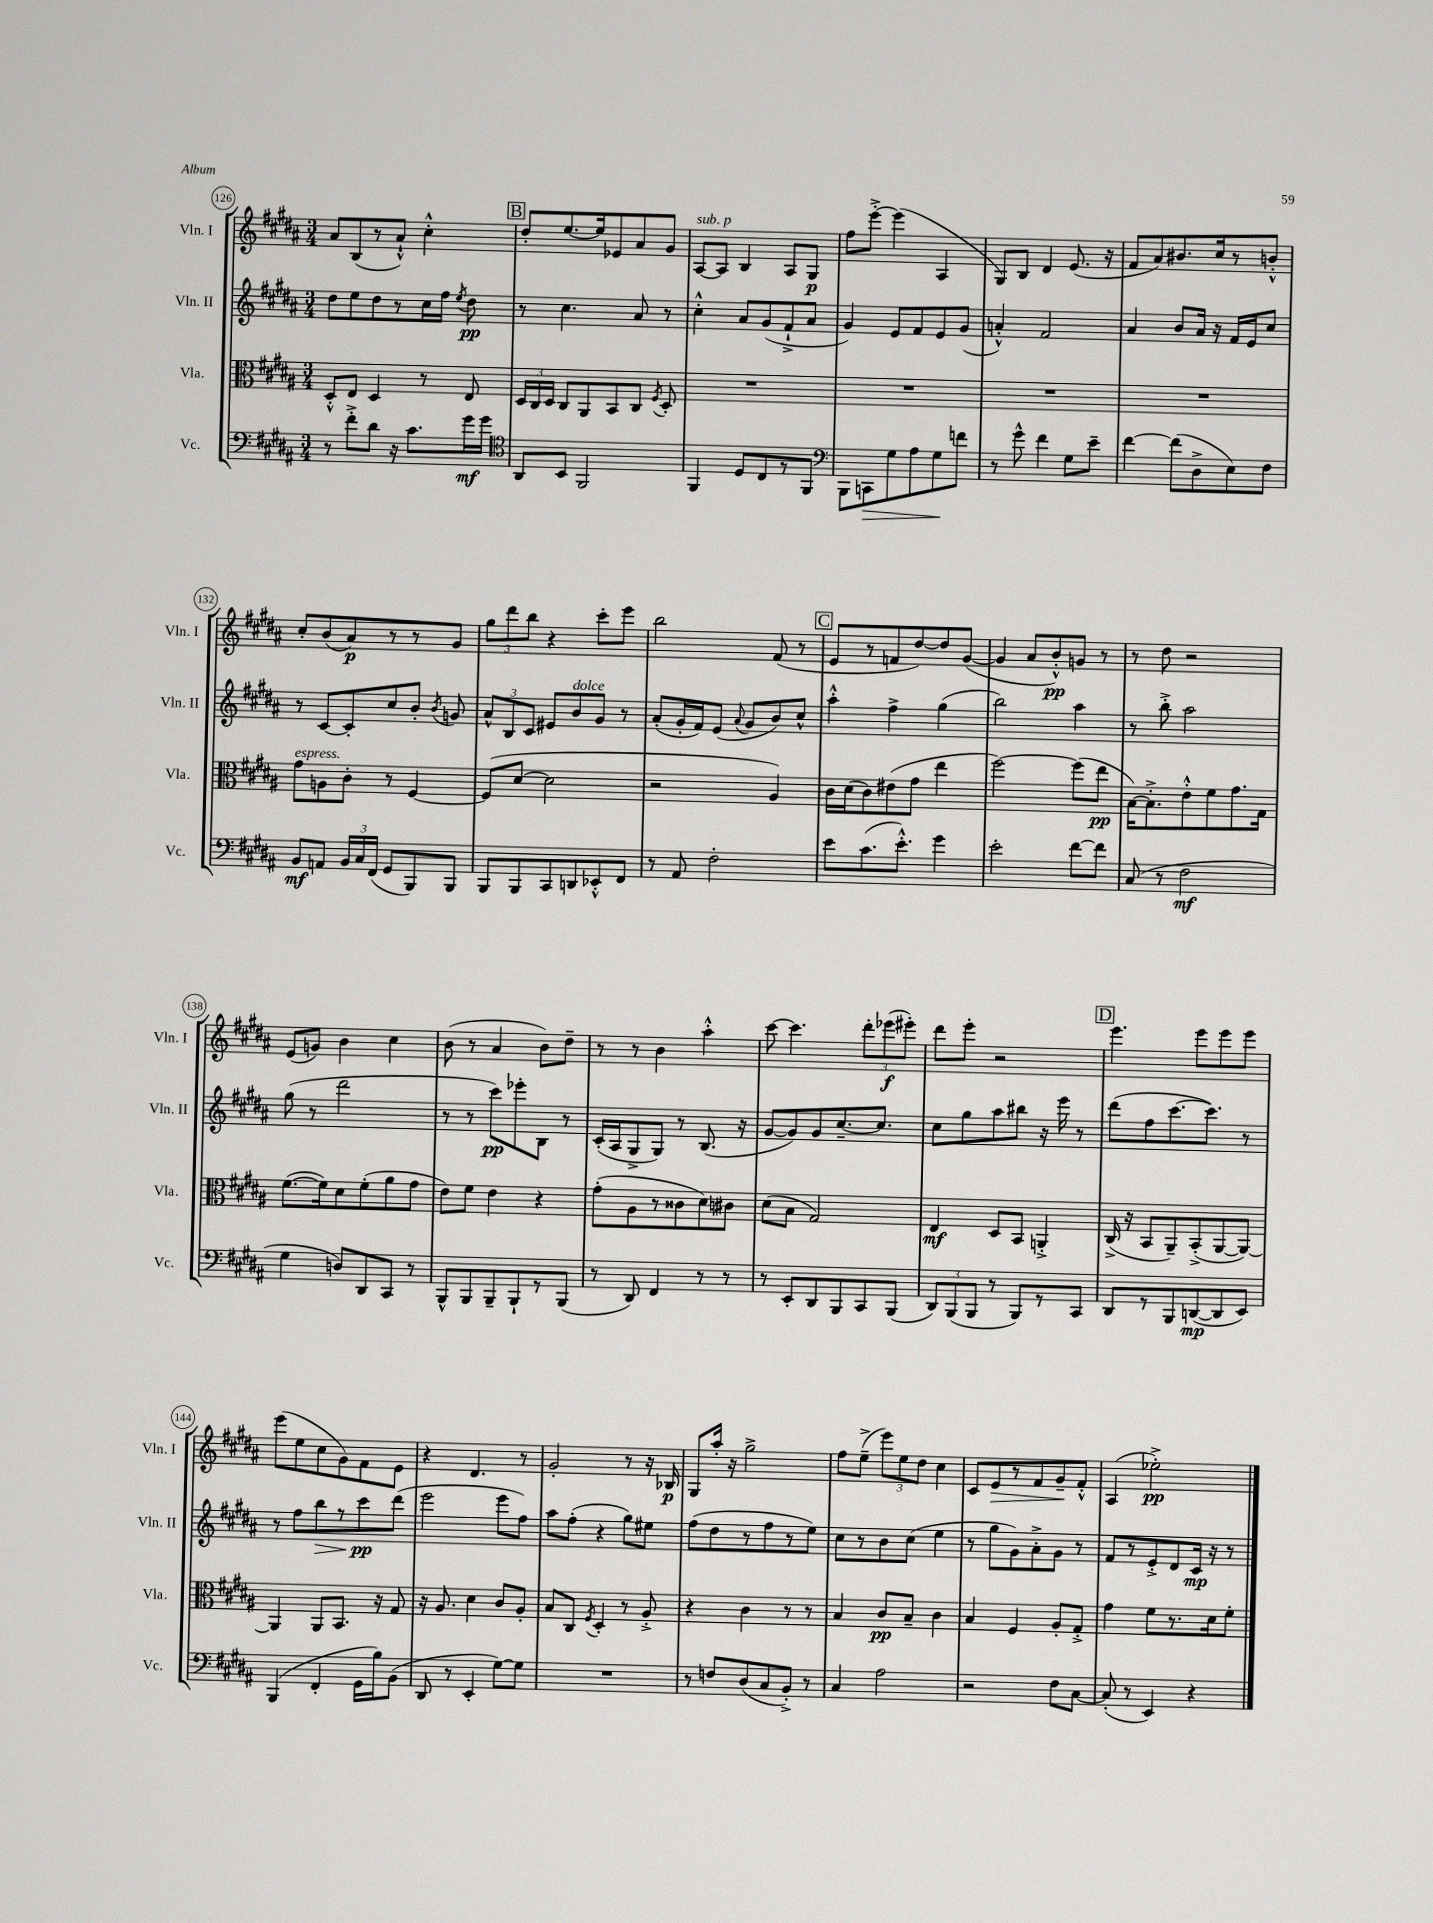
<<
\new StaffGroup <<
\new Staff = "s0" \with { instrumentName = "Vln. I" shortInstrumentName = "Vln. I" } {
    \clef treble \key b \major \numericTimeSignature \time 3/4
    \autoBeamOff ais'8[ b8( r8 ais'8]-!-^) cis''4-.-^ |
    \mark \markup { \box "B" } dis''8[-. e''8.~ e''16 ees'8 ais'8 gis'8] |
    ais8[~^\markup { \italic "sub. p" } ais8] b4 ais8[ gis8]\p |
    fis''8[ e'''8]~-.-> e'''4( ais4 |
    gis8[) b8] dis'4 e'8.( r16 |
    fis'8[ ais'8) bis'8. cis''16 r8 b'8]-.-^ |
    cis''8[-. b'8( ais'8\p) r8 r8 gis'8] |
    \tuplet 3/2 { gis''8[ dis'''8 b''8] } r4 cis'''8[-. e'''8] |
    b''2 fis'8( r8 |
    \mark \markup { \box "C" } e'8[ r8 f'8 dis''8~) dis''8 gis'8]~( |
    gis'4 ais'8[ b'8-.-^\pp) g'8] r8 |
    r8 dis''8 r2 |
    e'8[( g'8]) b'4 cis''4 |
    b'8( r8 ais'4 b'8[) dis''8]-- |
    r8 r8 b'4 ais''4-.-^ |
    cis'''8~ cis'''4. \tuplet 3/2 { dis'''8[-. ees'''8\f( eis'''8]-.) } |
    dis'''8[ e'''8]-. r2 |
    \mark \markup { \box "D" } e'''4. e'''8[ e'''8 e'''8] |
    e'''8[( e''8 cis''8 gis'8) fis'8 e'8] |
    r4 dis'4. r8 |
    gis'2-. r8 r16 bes16\p |
    gis8[ ais''16]-. r16 gis''2-> |
    fis''8[ e''8]--->( \tuplet 3/2 { e'''8[) e''8 dis''8] } cis''4 |
    cis'8[ e'8\> r8 fis'8 gis'8--\! fis'8]-.-^ |
    ais4( ees''2-.->\pp) \bar "|." |
}
\new Staff = "s1" \with { instrumentName = "Vln. II" shortInstrumentName = "Vln. II" } {
    \clef treble \key b \major \numericTimeSignature \time 3/4
    \autoBeamOff dis''8[ e''8 dis''8 r8 cis''16 fis''16] \acciaccatura { e''8 } dis''8\pp |
    \mark \markup { \box "B" } r8 cis''4. ais'8 r8 |
    cis''4-.-^ ais'8[ gis'8( fis'8-!-> ais'8] |
    gis'4) e'8[ fis'8 e'8 gis'8]( |
    a'4-.-^) fis'2 |
    ais'4 b'8[ ais'16] r16 fis'16[ e'16 cis''8] |
    r8 cis'8[~ cis'8-. cis''8 b'8]-. \acciaccatura { b'8 } g'8 |
    \tuplet 3/2 { ais'8[-^ b8 cis'8] } eis'8[ b'8^\markup { \italic "dolce" } gis'8] r8 |
    ais'8[-.( gis'16-. fis'16) e'8]( \appoggiatura { ais'8 } gis'8[ b'8) cis''8]-^ |
    \mark \markup { \box "C" } ais''4-.-^ fis''4-> gis''4( |
    b''2) ais''4 |
    r8 b''8-.-> ais''2 |
    gis''8( r8 dis'''2 |
    r8 r8 cis'''8[\pp) ees'''8-. b8] r8 |
    cis'16[-.( ais16 gis8-> gis8]) r8 b8.( r16 |
    gis'8[~ gis'8) gis'8 cis''8.~-- cis''8.] |
    cis''8[ gis''8 ais''8 bis''8] r16 e'''16 r8 |
    \mark \markup { \box "D" } dis'''8[( fis''8 cis'''8.~ cis'''8.]) r8 |
    r8 fis''8[ b''8\> r8 cis'''8\pp\! dis'''8]( |
    e'''2 e'''8[ fis''8]) |
    ais''8[ fis''8]-.( r4 gis''8[) eis''8] |
    fis''8[( dis''8 r8 fis''8 r8 e''8]) |
    cis''8[ r8 b'8 cis''8]( e''4 |
    r8 gis''8[ gis'8) ais'8-.-> gis'8] r8 |
    fis'8[ r8 e'8-.-> dis'8 cis'16]\mp r16 r8 \bar "|." |
}
\new Staff = "s2" \with { instrumentName = "Vla." shortInstrumentName = "Vla." } {
    \clef alto \key b \major \numericTimeSignature \time 3/4
    \autoBeamOff dis8[-.-^ e8] dis4 r8 e8 |
    \mark \markup { \box "B" } \tuplet 3/2 { dis16[ cis16 dis16] } cis8[ ais,8 b,8 cis8] \acciaccatura { fis8 } dis8-. |
    R2. |
    R2. |
    R2. |
    R2. |
    gis'8[^\markup { \italic "espress." } a8 cis'8]-. r8 fis4~ |
    fis8[( dis'8]~ dis'2 |
    r2 ais4) |
    \mark \markup { \box "C" } cis'16[ dis'16( cis'8) eis'8( gis'8] e''4 |
    fis''2~) fis''8[( e''8]\pp |
    b16[~) b8.-.-> e'8-.-^ fis'8 gis'8. gis16] |
    fis'8.[~( fis'16) dis'8 fis'8-.( ais'8 gis'8] |
    e'8[) fis'8] e'4 r4 |
    gis'8[-.( ais8 r8 cisis'8 dis'8) cis'8] |
    dis'8[( b8] gis2) |
    e4\mf dis8[ b,8] a,4-.-> |
    \mark \markup { \box "D" } cis16->( r16 b,8[ ais,8--) b,8-.->( ais,8~ ais,8]~) |
    ais,4 ais,8[ b,8.] r16 gis8 |
    r16 ais8. dis'4 cis'8[ ais8]-. |
    b8[ cis8] \acciaccatura { fis8 } dis4-. r8 ais8-.-> |
    r4 cis'4 r8 r8 |
    b4 cis'8[\pp b8]-- cis'4 |
    b4 fis4 ais8[-. gis8]-.-> |
    gis'4 fis'8[ r8. dis'16 fis'8]-. \bar "|." |
}
\new Staff = "s3" \with { instrumentName = "Vc." shortInstrumentName = "Vc." } {
    \clef bass \key b \major \numericTimeSignature \time 3/4
    \autoBeamOff r8 fis'8[-.-> dis'8] r16 cis'8.[ gis'16\mf gis'16] |
    \mark \markup { \box "B" } \clef tenor ais,8[ b,8] fis,2 |
    fis,4 dis8[ cis8 r8 fis,8] |
    \clef bass b,,8[ c,8\> gis8 ais8 gis8\! f'8] |
    r8 gis'8-^ fis'4 gis8[ e'8]-- |
    fis'4~ fis'8[( dis8-> e8) fis8] |
    b,8[\mf a,8] \tuplet 3/2 { b,16[ cis16 fis,16]( } gis,8[ b,,8) b,,8] |
    b,,8[ b,,8 cis,8 d,8 ees,8-.-^ fis,8] |
    r8 ais,8 fis2-. |
    \mark \markup { \box "C" } e'8[ cis'8.( e'8.]-.-^) gis'4 |
    e'2-. fis'8[~ fis'8] |
    cis8( r8 fis2\mf |
    gis4 d8[) dis,8 cis,8] r8 |
    b,,8[-^ b,,8 b,,8-- b,,8-! r8 b,,8]( |
    r8 dis,8) fis,4 r8 r8 |
    r8 e,8[-. dis,8 b,,8 cis,8 b,,8]( |
    \tuplet 3/2 { dis,8[) b,,8( b,,8] } r8 b,,8[) r8 cis,8] |
    \mark \markup { \box "D" } dis,8[ r8 b,,8 d,8~\mp( d,8 e,8]) |
    b,,4( fis,4-. gis,16[ b16) b,8]( |
    dis,8 r8 e,4-. gis8[~) gis8] |
    R2. |
    r8 f8[ dis8( cis8 b,8]-.->) r8 |
    cis4 ais2 |
    r2 fis8[ cis8]~ |
    cis8-.( r8 e,4) r4 \bar "|." |
}
>>
>>
\layout { \context { \Score currentBarNumber = #126 \override BarNumber.stencil = #(make-stencil-circler 0.1 0.3 ly:text-interface::print) } }
